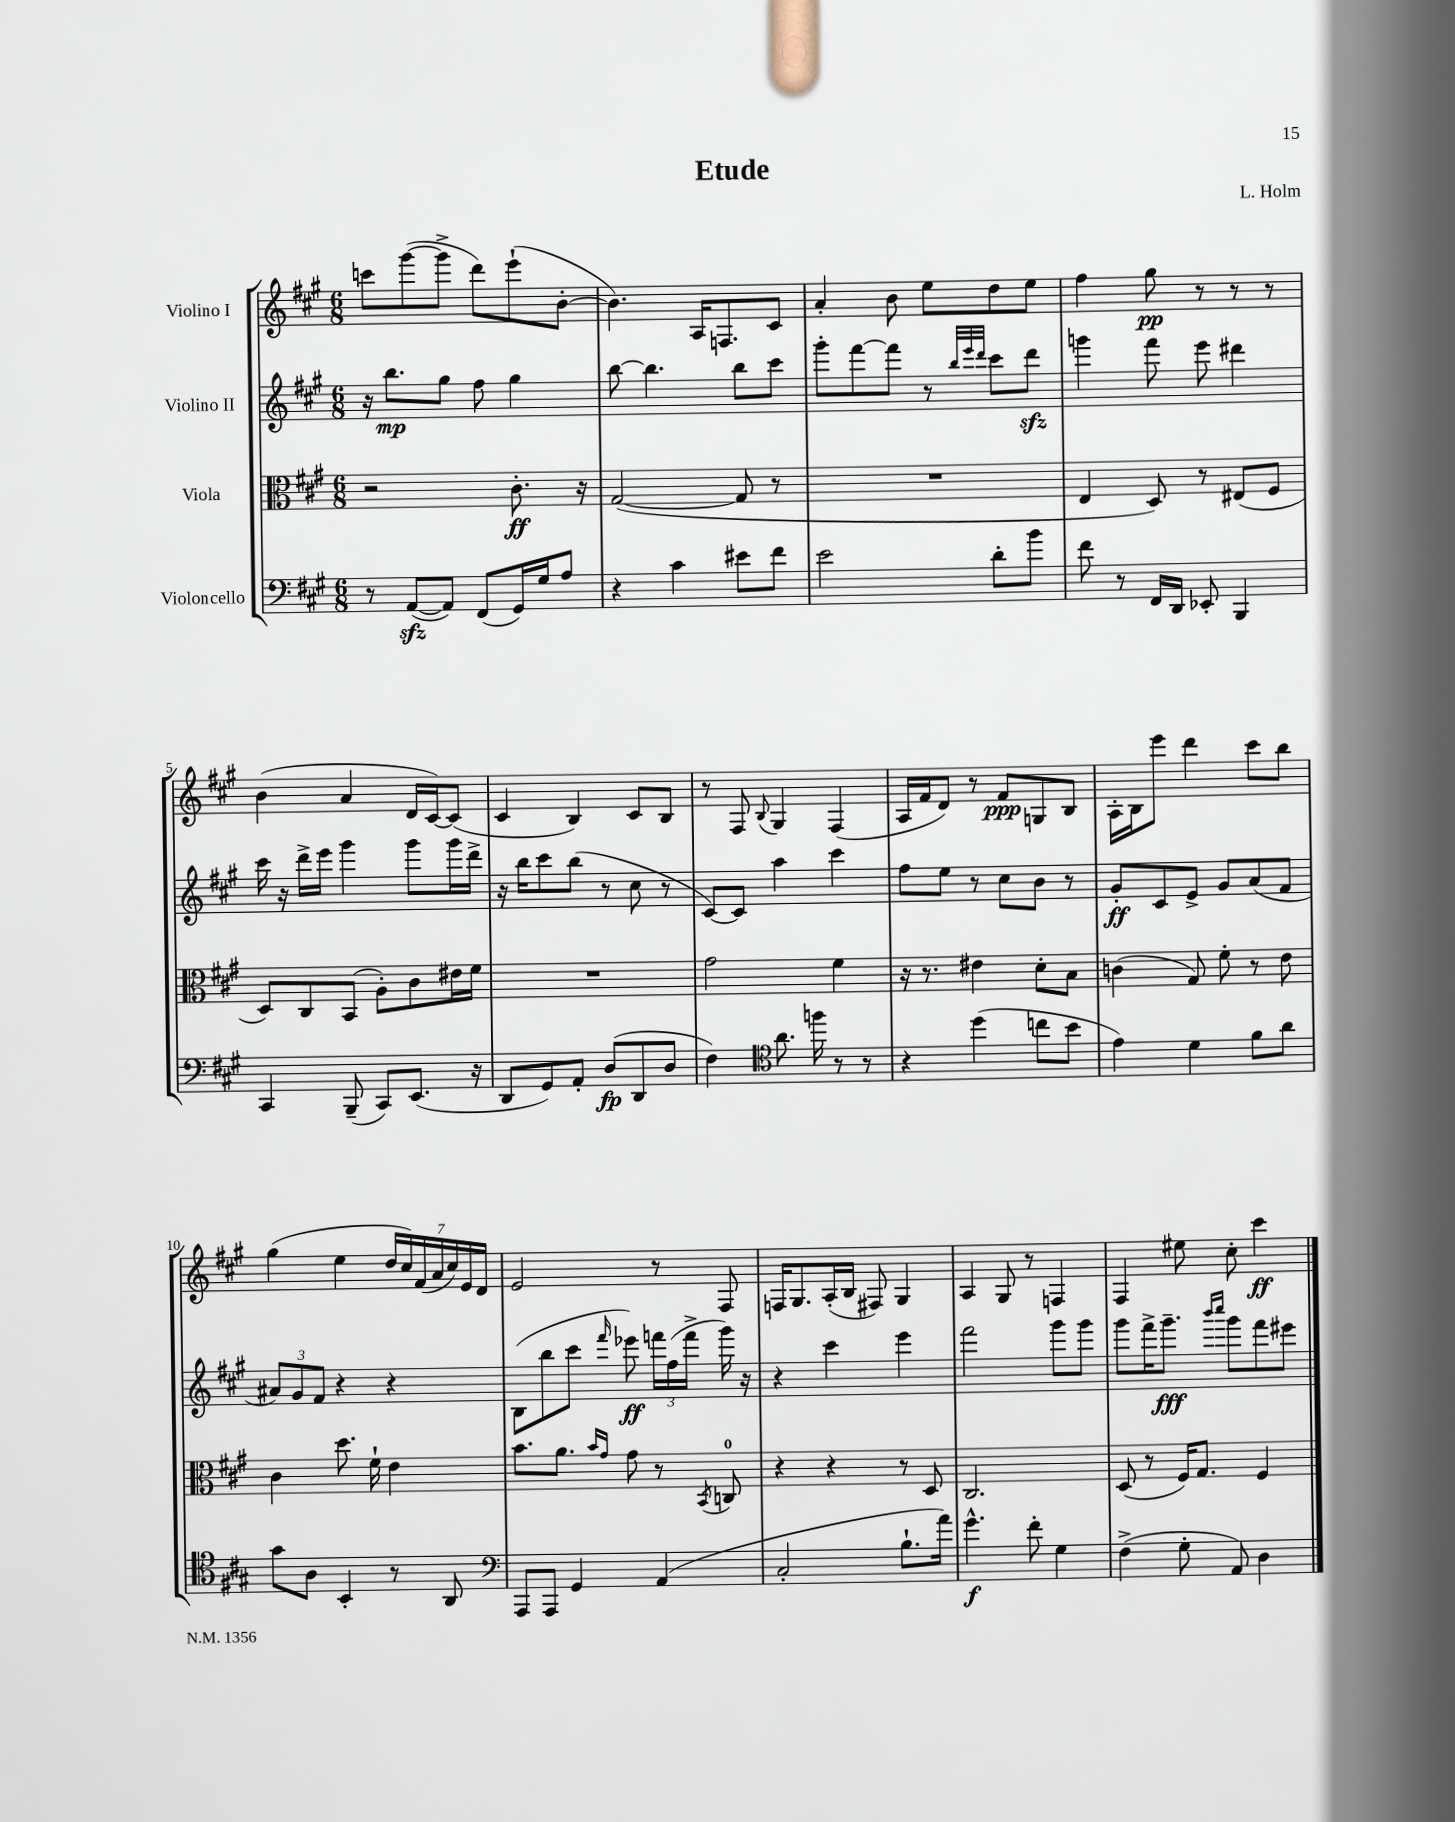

**kern	**kern	**kern	**kern
*staff4	*staff3	*staff2	*staff1
*clefF4	*clefC3	*clefG2	*clefG2
*k[f#c#g#]	*k[f#c#g#]	*k[f#c#g#]	*k[f#c#g#]
*M6/8	*M6/8	*M6/8	*M6/8
8r	2r	16r	8ccc
.	.	8.bb	.
([8AA	.	.	([8ggg#
8AA])	.	8gg#	8ggg#^]
(8FF#	.	8ff#	8ddd)
16GG#)	8.c#'	4gg#	(8eee`
16G#	.	.	.
8A	.	.	[8b'
.	16r	.	.
=	=	=	=
4r	([2G#	[8bb	4.b])
.	.	4.bb]	.
4c#	.	.	.
.	.	.	16A
.	.	.	8.F
8e#	8G#]	8bb	.
8f#	8r	8ccc#	8c#
=	=	=	=
2e	2.r	8ggg#'	4a'
.	.	[8fff#	.
.	.	8fff#]	8b
.	.	8r	8ee
.	.	32qqbb	.
.	.	32qqeee	.
.	.	32qqddd	.
8d'	.	8ccc#	8dd
8b	.	8ddd	8ee
=	=	=	=
8f#	4E	4ggg	4ff#
8r	.	.	.
16FF#	8D)	8fff#	8gg#
16DD	.	.	.
8EE-'	8r	8eee	8r
4BBB	(8E#	4ddd#	8r
.	8F#	.	8r
=	=	=	=
4CC#	8D)	16ccc#	(4b
.	.	16r	.
.	8C#	16ddd^	.
.	.	16eee	.
(8BBB~	(8BB	4ggg#	4a
8CC#)	8A')	.	.
(8.EE	8c#	8ggg#	16d
.	.	.	[16c#)
.	16e#	16ggg#	(8c#]
16r	16f#	16ddd^	.
=	=	=	=
8DD	2.r	16r	4c#
.	.	16bb	.
8GG#)	.	8ccc#	.
8AA'	.	(8bb	4B)
(8D	.	8r	.
8DD	.	8cc#	8c#
8D	.	8r	8B
=	=	=	=
4F#)	2g#	[8c#)	8r
.	.	8c#]	8F#
*clefC4	*	*	*
.	.	.	8qqB
8.a	.	4aa	4G#
16ff	.	.	.
8r	4f#	4ccc#	(4F#
8r	.	.	.
=	=	=	=
4r	16r	8ff#	16A
.	8.r	.	16f#
.	.	8ee	8d)
(4dd	4e#	8r	8r
.	.	8cc#	8f#
8cc	8d'	8b	8G
8b	8B	8r	8B
=	=	=	=
4e)	(4c	8g#'	16A'
.	.	.	16B
.	.	8c#	8eee
4d	8G#)	8e^	4ddd
.	8f#'	8g#	.
8f#	8r	(8a	8ccc#
8a	8e	8f#	8bb
=	=	=	=
8g#	4c#	12a#)	(4gg#
.	.	12g#	.
8A	.	.	.
.	.	12f#	.
4BB'	8.dd	4r	4ee
.	16f#`	.	.
8r	4e	4r	28dd
.	.	.	28cc#)
.	.	.	(28f#
.	.	.	28a
8AA	.	.	.
.	.	.	28cc#)
.	.	.	28e
.	.	.	28d
=	=	=	=
*clefF4	*	*	*
8AAA	8.b	(8B	2e
8AAA	.	8bb	.
.	8.a	.	.
4GG#	.	8ccc#	.
.	16qqb	.	.
.	16qqg#	16qqfff#	.
.	8g#	8eee-)	.
(4AA	8r	24fff	8r
.	.	(24ff#	.
.	.	24fff^	.
.	8qBB	.	.
.	8C	16ggg#)	8F#
.	.	16r	.
=	=	=	=
2C#'	4r	4r	16F
.	.	.	8.G#
.	4r	4ccc#	(16A'
.	.	.	16B
.	.	.	8F#)
8.B`	8r	4eee	4G#
.	8D	.	.
16a)	.	.	.
=	=	=	=
4.g#^^	2.C#	2fff#	4A
.	.	.	8G#
8f#'	.	.	8r
4G#	.	8ggg#	4F
.	.	8ggg#	.
=	=	=	=
(4F#^	(8D	8ggg#	4F#
.	8r	16fff#^	.
.	.	8.ggg#~	.
8G#'	16F#)	.	8ee#
.	8.G#	.	.
.	.	16qqbbb	.
.	.	16qqcccc#	.
8AA)	.	8ggg#	8cc#'
4D	4F#	8fff#	4ccc#
.	.	8eee#	.
==	==	==	==
*-	*-	*-	*-
